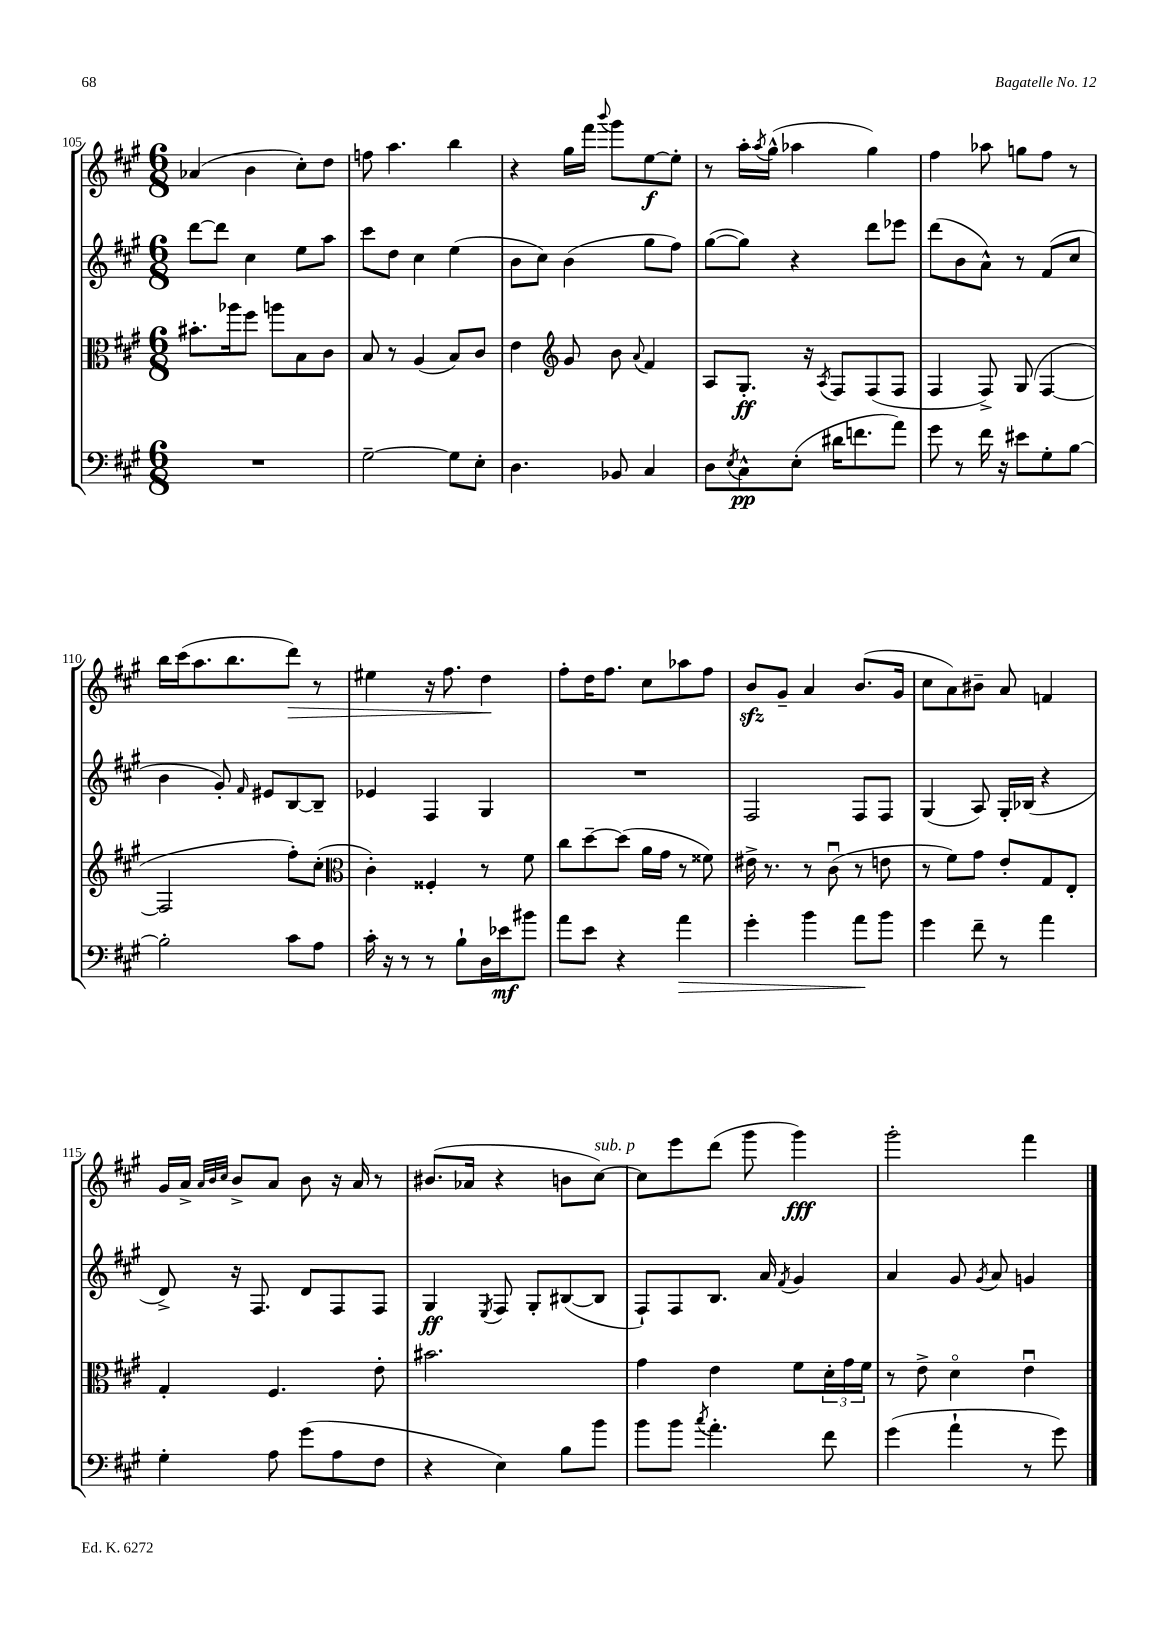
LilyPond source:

<<
\new StaffGroup <<
\new Staff = "s0" {
    \clef treble \key a \major \numericTimeSignature \time 6/8
    aes'4( b'4 cis''8-.) d''8 |
    f''8 a''4. b''4 |
    r4 gis''16 fis'''16 \appoggiatura { b'''8 } gis'''8 e''8~\f e''8-. |
    r8 a''16-. \acciaccatura { a''8 } gis''16-^( aes''4 gis''4) |
    fis''4 aes''8 g''8 fis''8 r8 |
    b''16 cis'''16( a''8. b''8. d'''8\>) r8 |
    eis''4 r16 fis''8. d''4\! |
    fis''8-. d''16 fis''8. cis''8 aes''8 fis''8 |
    b'8\sfz gis'8-- a'4 b'8.( gis'16 |
    cis''8 a'8) bis'8-- a'8 f'4 |
    gis'16 a'16-> \grace { a'32 b'32 cis''32 } b'8-> a'8 b'8 r16 a'16 r8 |
    bis'8.( aes'16 r4 b'8 cis''8~^\markup { \italic "sub. p" }) |
    cis''8 e'''8 d'''8( gis'''8 gis'''4\fff) |
    gis'''2-. fis'''4 \bar "|." |
}
\new Staff = "s1" {
    \clef treble \key a \major \numericTimeSignature \time 6/8
    d'''8~ d'''8 cis''4 e''8 a''8 |
    cis'''8 d''8 cis''4 e''4( |
    b'8 cis''8) b'4( gis''8 fis''8) |
    gis''8~( gis''8) r4 d'''8 ees'''8 |
    d'''8( b'8 a'8-^) r8 fis'8( cis''8 |
    b'4 gis'8-.) \grace { fis'16 } eis'8 b8~ b8-- |
    ees'4 fis4 gis4 |
    R2. |
    fis2 fis8 fis8 |
    gis4( a8) gis16-. bes16( r4 |
    d'8->) r16 fis8. d'8 fis8 fis8 |
    gis4\ff \acciaccatura { e8 } fis8 gis8-. bis8~( bis8 |
    fis8-!) fis8 b8. a'16 \acciaccatura { fis'8 } gis'4 |
    a'4 gis'8 \acciaccatura { gis'8 } a'8 g'4 \bar "|." |
}
\new Staff = "s2" {
    \clef alto \key a \major \numericTimeSignature \time 6/8
    bis'8.-. aes''16 fis''8 a''8 b8 cis'8 |
    b8 r8 a4( b8) cis'8 |
    e'4 \clef treble gis'8 b'8 \appoggiatura { a'8 } fis'4 |
    a8 gis8.-.\ff r16 \acciaccatura { a8 } fis8 fis8( fis8 |
    fis4 fis8->) gis8( fis4~ |
    fis2 fis''8-.) cis''8-.( |
    \clef alto cis'4-.) fisis4-. r8 fis'8 |
    cis''8 d''8~-- d''8( a'16 gis'16 r8 fisis'8) |
    eis'16-> r8. r8 cis'8\downbow( r8 e'8 |
    r8 fis'8) gis'8 e'8-. gis8 e8-. |
    gis4-. fis4. e'8-. |
    bis'2. |
    gis'4 e'4 fis'8 \tuplet 3/2 { d'16-. gis'16 fis'16 } |
    r8 e'8-> d'4\flageolet e'4\downbow \bar "|." |
}
\new Staff = "s3" {
    \clef bass \key a \major \numericTimeSignature \time 6/8
    R2. |
    gis2~-- gis8 e8-. |
    d4. bes,8 cis4 |
    d8 \acciaccatura { e8 } cis8-^\pp e8-.( dis'16 f'8. a'8) |
    gis'8 r8 fis'16 r16 eis'8 gis8-. b8~ |
    b2-. cis'8 a8 |
    cis'16-. r16 r8 r8 b8-! d16 ees'16\mf bis'8 |
    a'8 e'8 r4 a'4\> |
    gis'4-. b'4 a'8\! b'8 |
    gis'4 fis'8-- r8 a'4 |
    gis4-. a8 gis'8( a8 fis8 |
    r4 e4) b8 b'8 |
    b'8 b'8 \acciaccatura { cis''8 } a'4.-. fis'8 |
    gis'4( a'4-! r8 gis'8) \bar "|." |
}
>>
>>
\layout { \context { \Score currentBarNumber = #105 } }
